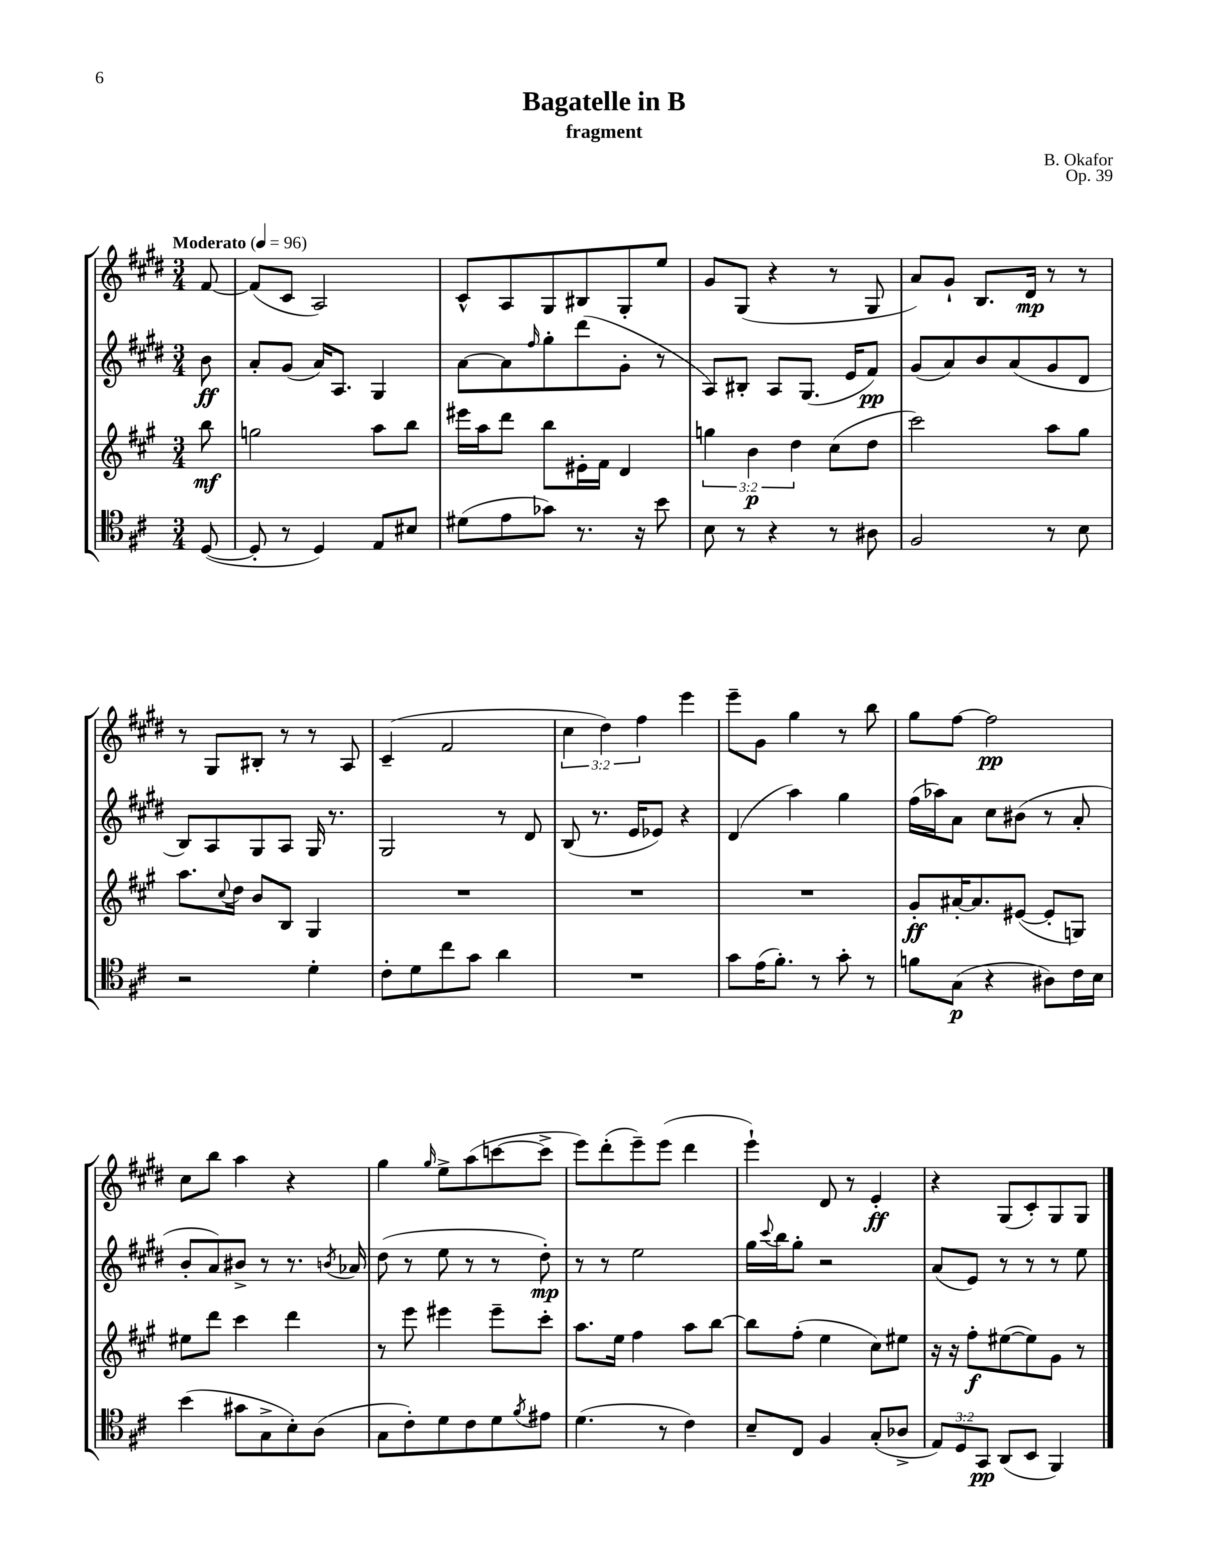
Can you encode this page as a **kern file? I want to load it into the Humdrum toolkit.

**kern	**kern	**kern	**kern
*staff4	*staff3	*staff2	*staff1
*clefC4	*clefG2	*clefG2	*clefG2
*k[f#c#]	*k[f#c#g#]	*k[f#c#g#d#]	*k[f#c#g#d#]
*M3/4	*M3/4	*M3/4	*M3/4
*MM96	*MM96	*MM96	*MM96
([8D	8bb	8b	[8f#
=	=	=	=
8D']	2gg	8a'	(8f#]
8r	.	(8g#	8c#
4D)	.	16a)	2A)
.	.	8.A	.
8E	8aa	4G#	.
8B#	8bb	.	.
=	=	=	=
(8d#	16eee#	[8a	8c#^^
.	16aa	.	.
8e	8ddd	8a]	8A
.	.	16qqff#	.
8g-)	8bb	8gg#'	8G#
8.r	16e#'	(8ddd#	8B#
.	16f#	.	.
.	4d	8g#'	8G#'
16r	.	.	.
8b	.	8r	8ee
=	=	=	=
8B	6gg	8A)	8g#
8r	.	8B#'	(8G#
.	6b	.	.
4r	.	8A	4r
.	6dd	.	.
.	.	(8.G#	.
8r	(8cc#	.	8r
.	.	16e	.
8A#	8dd	8f#)	8G#
=	=	=	=
2F#	2ccc#)	(8g#	8a)
.	.	8a)	8g#`
.	.	8b	8.B
.	.	(8a	.
.	.	.	16d#
8r	8aa	8g#	8r
8B	8gg#	8d#	8r
=	=	=	=
2r	8.aa	8B)	8r
.	.	8A	8G#
.	8qqcc#	.	.
.	16dd	.	.
.	8b	8G#	8B#'
.	8B	8A	8r
4d'	4G#	16G#	8r
.	.	8.r	.
.	.	.	8A
=	=	=	=
8c#'	2.r	2G#	(4c#~
8d	.	.	.
8cc#	.	.	2f#
8g	.	.	.
4a	.	8r	.
.	.	8d#	.
=	=	=	=
2.r	2.r	(8B	6cc#
.	.	8.r	.
.	.	.	6dd#)
.	.	16e	.
.	.	.	6ff#
.	.	8e-)	.
.	.	4r	4eee
=	=	=	=
8g	2.r	(4d#	8eee~
(16e	.	.	8g#
8.f#')	.	.	.
.	.	4aa)	4gg#
8r	.	.	.
8g'	.	4gg#	8r
8r	.	.	8bb
=	=	=	=
8f	8g#'	(16ff#	8gg#
.	.	16aa-)	.
(8G	[16a#'	8a	[8ff#
.	8.a#]	.	.
4r	.	8cc#	2ff#]
.	([8e#	(8b#	.
8A#)	8e#']	8r	.
16c#	8G)	8a'	.
16B	.	.	.
=	=	=	=
(4b	8ee#	8b'	8cc#
.	8ddd	8a)	8bb
8g#	4ccc#	8b#^	4aa
8G^	.	8r	.
8B')	4ddd	8.r	4r
(8A	.	.	.
.	.	8qb	.
.	.	16a-	.
=	=	=	=
8G	8r	(8dd#	4gg#
8c#')	8eee	8r	.
.	.	.	16qqgg#
8d	4eee#	8ee	8ee^
8c#	.	8r	(8aa
8d	8eee#~	8r	[8ccc
8qf#	.	.	.
8e#	8ccc#'	8dd#')	8ccc^]
=	=	=	=
(4.d	8.aa	8r	8eee)
.	.	8r	(8ddd#'
.	16ee	.	.
.	4ff#	2ee	8eee~)
8r	.	.	(8eee
4c#)	8aa	.	4ddd#
.	[8bb	.	.
=	=	=	=
8B~	8bb]	16gg#	4eee`)
.	.	8qqccc#	.
.	.	16bb	.
8C#	(8ff#'	8gg#'	.
4F#	4ee	2r	8d#
.	.	.	8r
(8G'	8cc#)	.	4e'
8A-^	8ee#	.	.
=	=	=	=
12E)	16r	(8a	4r
.	16r	.	.
12D	.	.	.
.	8ff#'	8e)	.
12GG	.	.	.
(8AA	([8ee#	8r	(8G#
8BB	8ee#])	8r	8c#')
4FF#)	8g#	8r	8G#
.	8r	8ee	8G#
==	==	==	==
*-	*-	*-	*-
